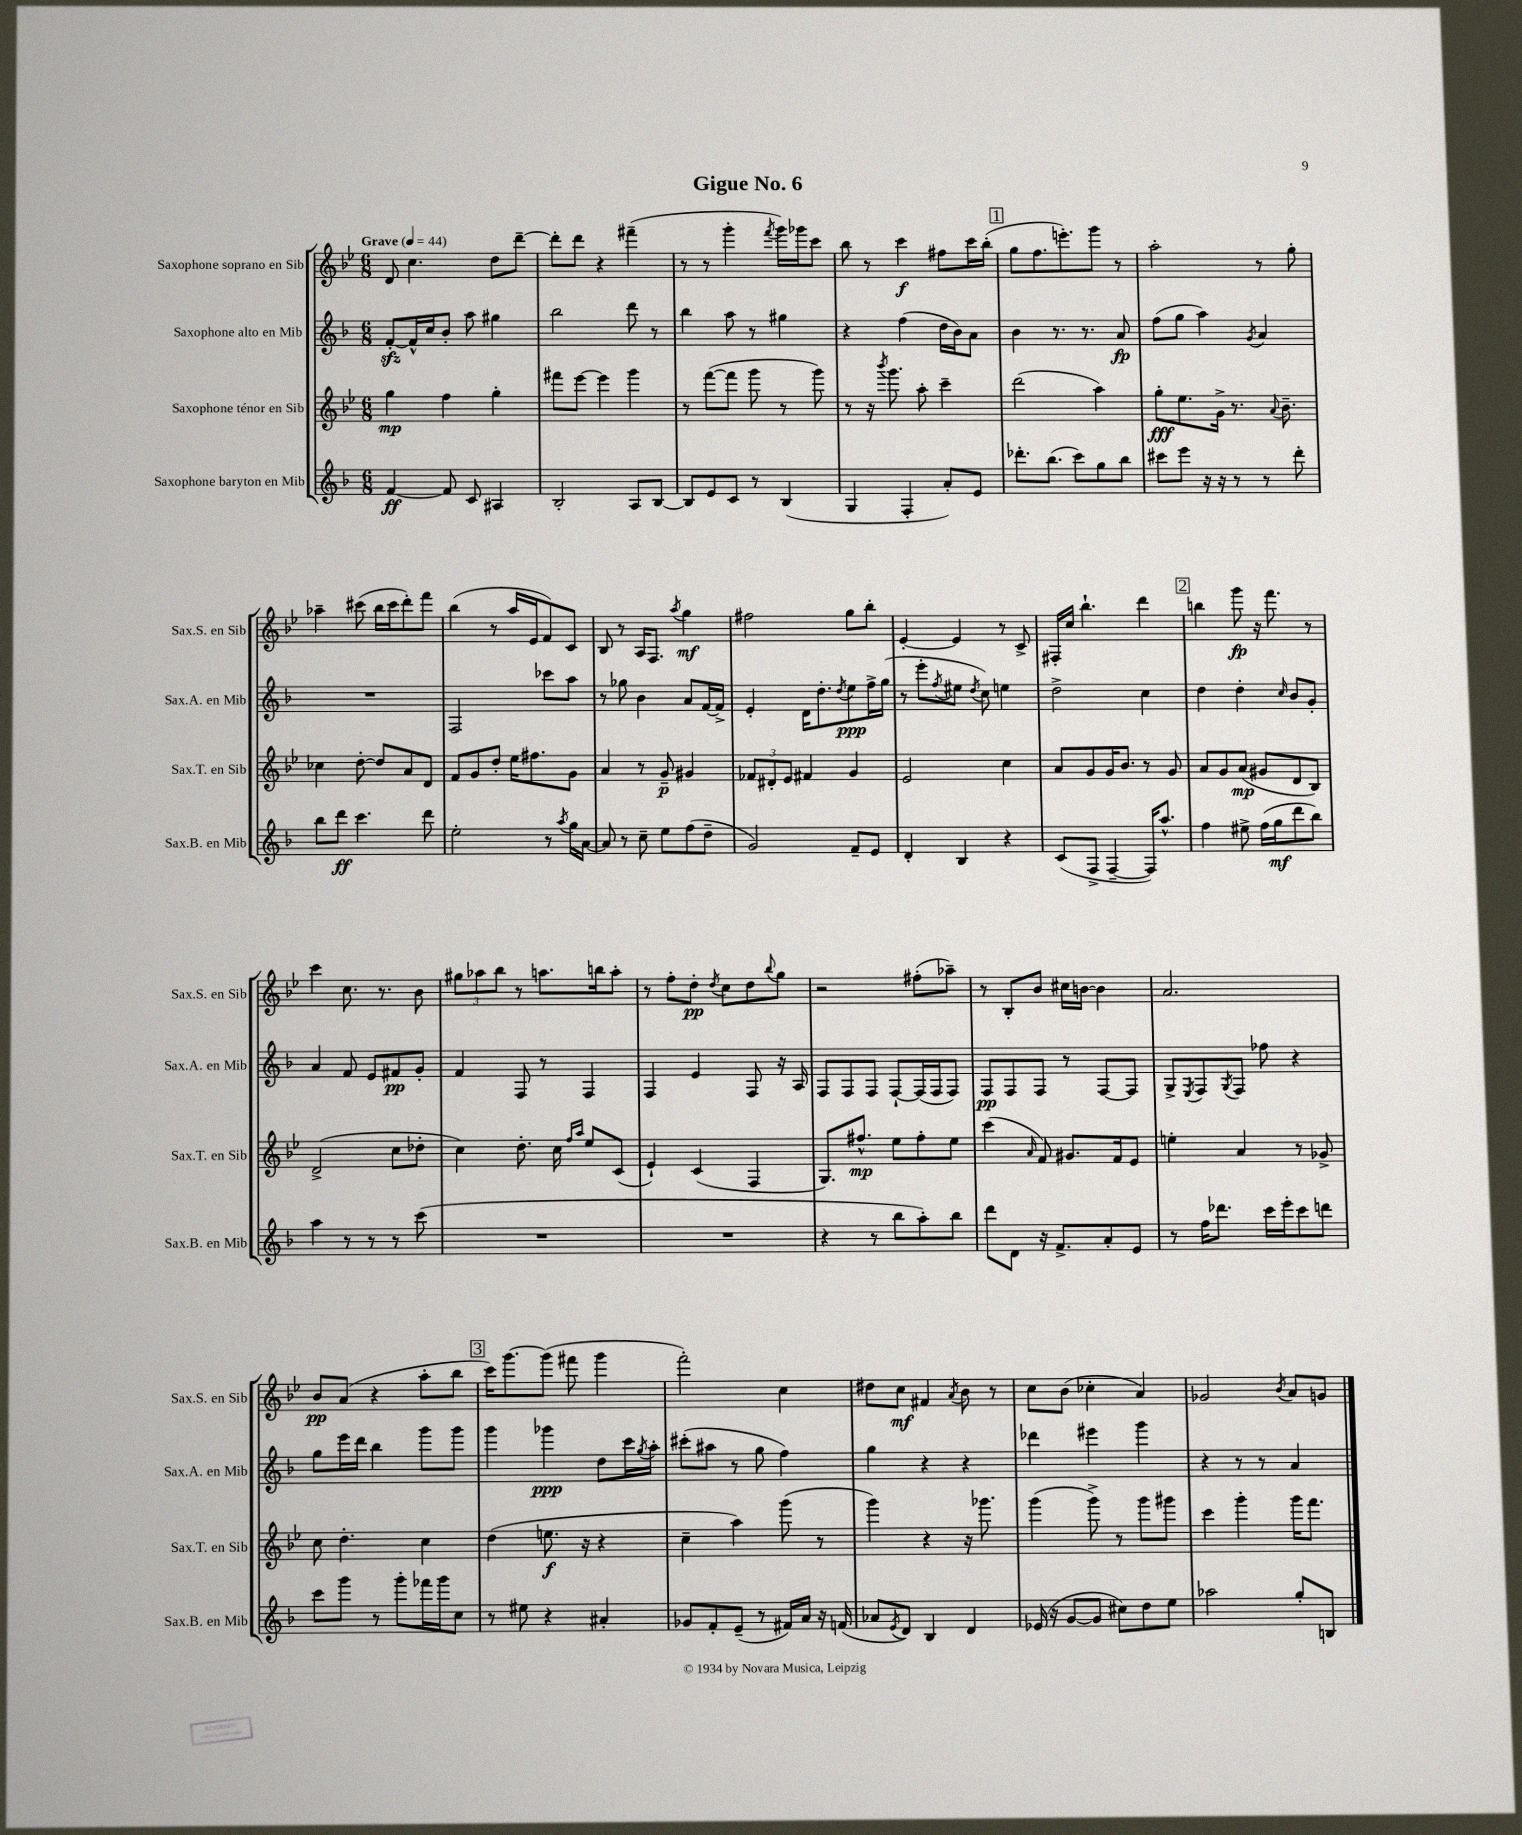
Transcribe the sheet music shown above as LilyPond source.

\header { title = "Gigue No. 6" }
<<
\new StaffGroup <<
\new Staff = "s0" \with { instrumentName = "Saxophone soprano en Sib" shortInstrumentName = "Sax.S. en Sib" } {
    \clef treble \key bes \major \numericTimeSignature \time 6/8 \tempo "Grave" 4 = 44
    d'8 c''4. d''8 d'''8~-- |
    d'''8-. d'''8 r4 fis'''4--( |
    r8 r8 g'''4-. \acciaccatura { f'''8 } g'''16) ges'''16 c'''8 |
    bes''8 r8 c'''4\f fis''8 c'''16 bes''16-.( |
    \mark \markup { \box "1" } g''8 f''8. e'''8.-.) g'''8 r8 |
    a''2-. r8 g''8-. |
    aes''4-- cis'''8( bes''16 cis'''16 d'''8-.) f'''8 |
    bes''4( r8 a''16 ees'16 f'8) c'8 |
    bes8 r8 a16 f8. \acciaccatura { a''8 } g''4\mf |
    fis''2 g''8 bes''8-. |
    ees'4~-. ees'4 r8 c'8-> |
    fis16-. c''16 bes''4.-! d'''4 |
    \mark \markup { \box "2" } b''4 g'''8\fp r16 f'''8. r8 |
    c'''4 c''8. r8. bes'8 |
    \tuplet 3/2 { gis''8 aes''8 bes''8 } r8 a''8. b''16 a''8-. |
    r8 f''8-. d''8-.\pp \acciaccatura { d''8 } c''8 d''8 \appoggiatura { bes''8 } g''8 |
    r2 fis''8-.( aes''8--) |
    r8 bes8-. bes'8 cis''16 b'16~ b'4 |
    a'2. |
    bes'8\pp a'8( r4 a''8-. bes''8 |
    \mark \markup { \box "3" } c'''16) g'''8.~ g'''8( fis'''8 g'''4 |
    f'''2-.) c''4 |
    dis''8 c''8\mf fis'4 \acciaccatura { a'8 } bes'8 r8 |
    c''8 bes'8( ces''4-. a'4) |
    ges'2 \acciaccatura { bes'8 } a'8 g'8 \bar "|." |
}
\new Staff = "s1" \with { instrumentName = "Saxophone alto en Mib" shortInstrumentName = "Sax.A. en Mib" } {
    \clef treble \key f \major \numericTimeSignature \time 6/8
    f'8~-.\sfz f'16-^ c''16 bes'8-. a''8 gis''4 |
    bes''2 d'''8 r8 |
    bes''4 a''8 r8 gis''4 |
    r4 f''4( d''16 bes'16) a'8 |
    \mark \markup { \box "1" } bes'4 r8. r8. a'8\fp |
    f''8( g''8 a''4) \acciaccatura { g'8 } a'4 |
    R2. |
    f2 ces'''8 a''8 |
    r8 ges''8 bes'4 a'8 f'16~ f'16-> |
    e'4-. d'16 d''8.-. \acciaccatura { d''8 } e''8\ppp f''16-> g''16( |
    r8 e'''8-. \acciaccatura { f''8 } eis''8 \acciaccatura { d''8 } c''8) e''4 |
    d''2-> c''4 |
    \mark \markup { \box "2" } d''4 d''4-. \grace { c''16 } bes'8 g'8-. |
    a'4 f'8 e'8 fis'8\pp g'8-. |
    f'4 f8 r8 f4 |
    f4 e'4 f8 r16 a16 |
    f8 f8 f8 f8~-! f16( f16 f8) |
    f8\pp f8 f8 r8 f8~ f8 |
    g8-> \acciaccatura { e8 } f8 \acciaccatura { g8 } f8 fes''8 r4 |
    g''8 e'''16 d'''16 bes''4 g'''8 g'''8 |
    \mark \markup { \box "3" } g'''4 ges'''4\ppp d''8 c'''16 \acciaccatura { g''8 } a''16-. |
    cis'''8-.( ais''8 r8 g''8 f''4) |
    g''4 r4 r4 |
    des'''4 eis'''4 g'''4 |
    r4 r8 r8 a'4 \bar "|." |
}
\new Staff = "s2" \with { instrumentName = "Saxophone ténor en Sib" shortInstrumentName = "Sax.T. en Sib" } {
    \clef treble \key bes \major \numericTimeSignature \time 6/8
    g''4\mp f''4 g''4-. |
    fis'''8 ees'''8~ ees'''4 g'''4 |
    r8 f'''8~( f'''8 g'''8 r8 g'''8) |
    r8 r16 \acciaccatura { bes'''8 } g'''8. a''8-. c'''4-- |
    \mark \markup { \box "1" } d'''2( a''4) |
    g''8-.\fff ees''8. g'16-> r8. \appoggiatura { a'8 } bes'8.-- |
    ces''4 d''8~-. d''8 a'8 d'8 |
    f'8 g'8 d''8-. ees''16 fis''8. g'8 |
    a'4 r8 g'8--\p gis'4 |
    \tuplet 3/2 { fes'8 dis'8-. ees'8 } fis'4 g'4 |
    ees'2 c''4 |
    a'8 g'8 g'16 bes'8. r8 g'8 |
    \mark \markup { \box "2" } a'8 g'8 a'8\mp( gis'8 d'8 bes8) |
    d'2->( c''8 des''8-. |
    c''4) d''8.-. c''16 \grace { f''16 a''16 } ees''8 c'8( |
    ees'4-!) c'4( f4 |
    g8.) fis''8.-^\mp ees''8 fis''8-. ees''8 |
    c'''4( \grace { a'16 } f'8) gis'8. f'16 ees'8 |
    e''4-. a'4 r8 ges'8-> |
    c''8 d''4.-. c''4 |
    \mark \markup { \box "3" } d''4( e''8.\f r16 r4 |
    c''4-- a''4) g'''8( r8 |
    g'''4) r4 r16 ges'''8. |
    g'''4( g'''8->) r8 g'''8 gis'''8 |
    c'''4 g'''4-. g'''16 f'''8. \bar "|." |
}
\new Staff = "s3" \with { instrumentName = "Saxophone baryton en Mib" shortInstrumentName = "Sax.B. en Mib" } {
    \clef treble \key f \major \numericTimeSignature \time 6/8
    f'4~\ff f'8 c'8 ais4 |
    bes2-. a8 bes8~ |
    bes8 e'8 c'8 r8 bes4( |
    g4 f4-. a'8-.) e'8 |
    \mark \markup { \box "1" } des'''8.-. bes''8.( c'''8) g''8 bes''8 |
    cis'''8 e'''8 r16 r16 r8 r8 d'''8-. |
    bes''8 d'''8\ff c'''4. d'''8 |
    e''2-. r8 \acciaccatura { a''8 } g''16 a'16~ |
    a'8 r8 c''8-- e''8 f''8( d''8-- |
    g'2) f'8-- e'8 |
    d'4-. bes4 r4 |
    c'8( f8-> f4~-- f16) a''8.-^ |
    \mark \markup { \box "2" } f''4 eis''8-> f''16( g''16\mf d'''8 bes''8) |
    a''4 r8 r8 r8 c'''8( |
    R2. |
    R2. |
    r4 r8 bes''8 a''8-.) bes''8 |
    d'''8 d'8 r16 f'8.-> a'8-. e'8 |
    r8 f''16 des'''8. c'''16 e'''16-. c'''8 d'''8 |
    c'''8 g'''8 r8 g'''8-. fes'''16 g'''16 c''8 |
    \mark \markup { \box "3" } r8 eis''8 r4 ais'4-. |
    ges'8 f'8-. e'8--( r8 fis'16) a'16 r16 f'16( |
    aes'8 \acciaccatura { e'8 } d'8) bes4 d'4 |
    ees'16( r16 g'8~ g'8 cis''8) d''8 e''8 |
    aes''2 g''8-. b8 \bar "|." |
}
>>
>>
\layout { \context { \Score \remove "Bar_number_engraver" } }
